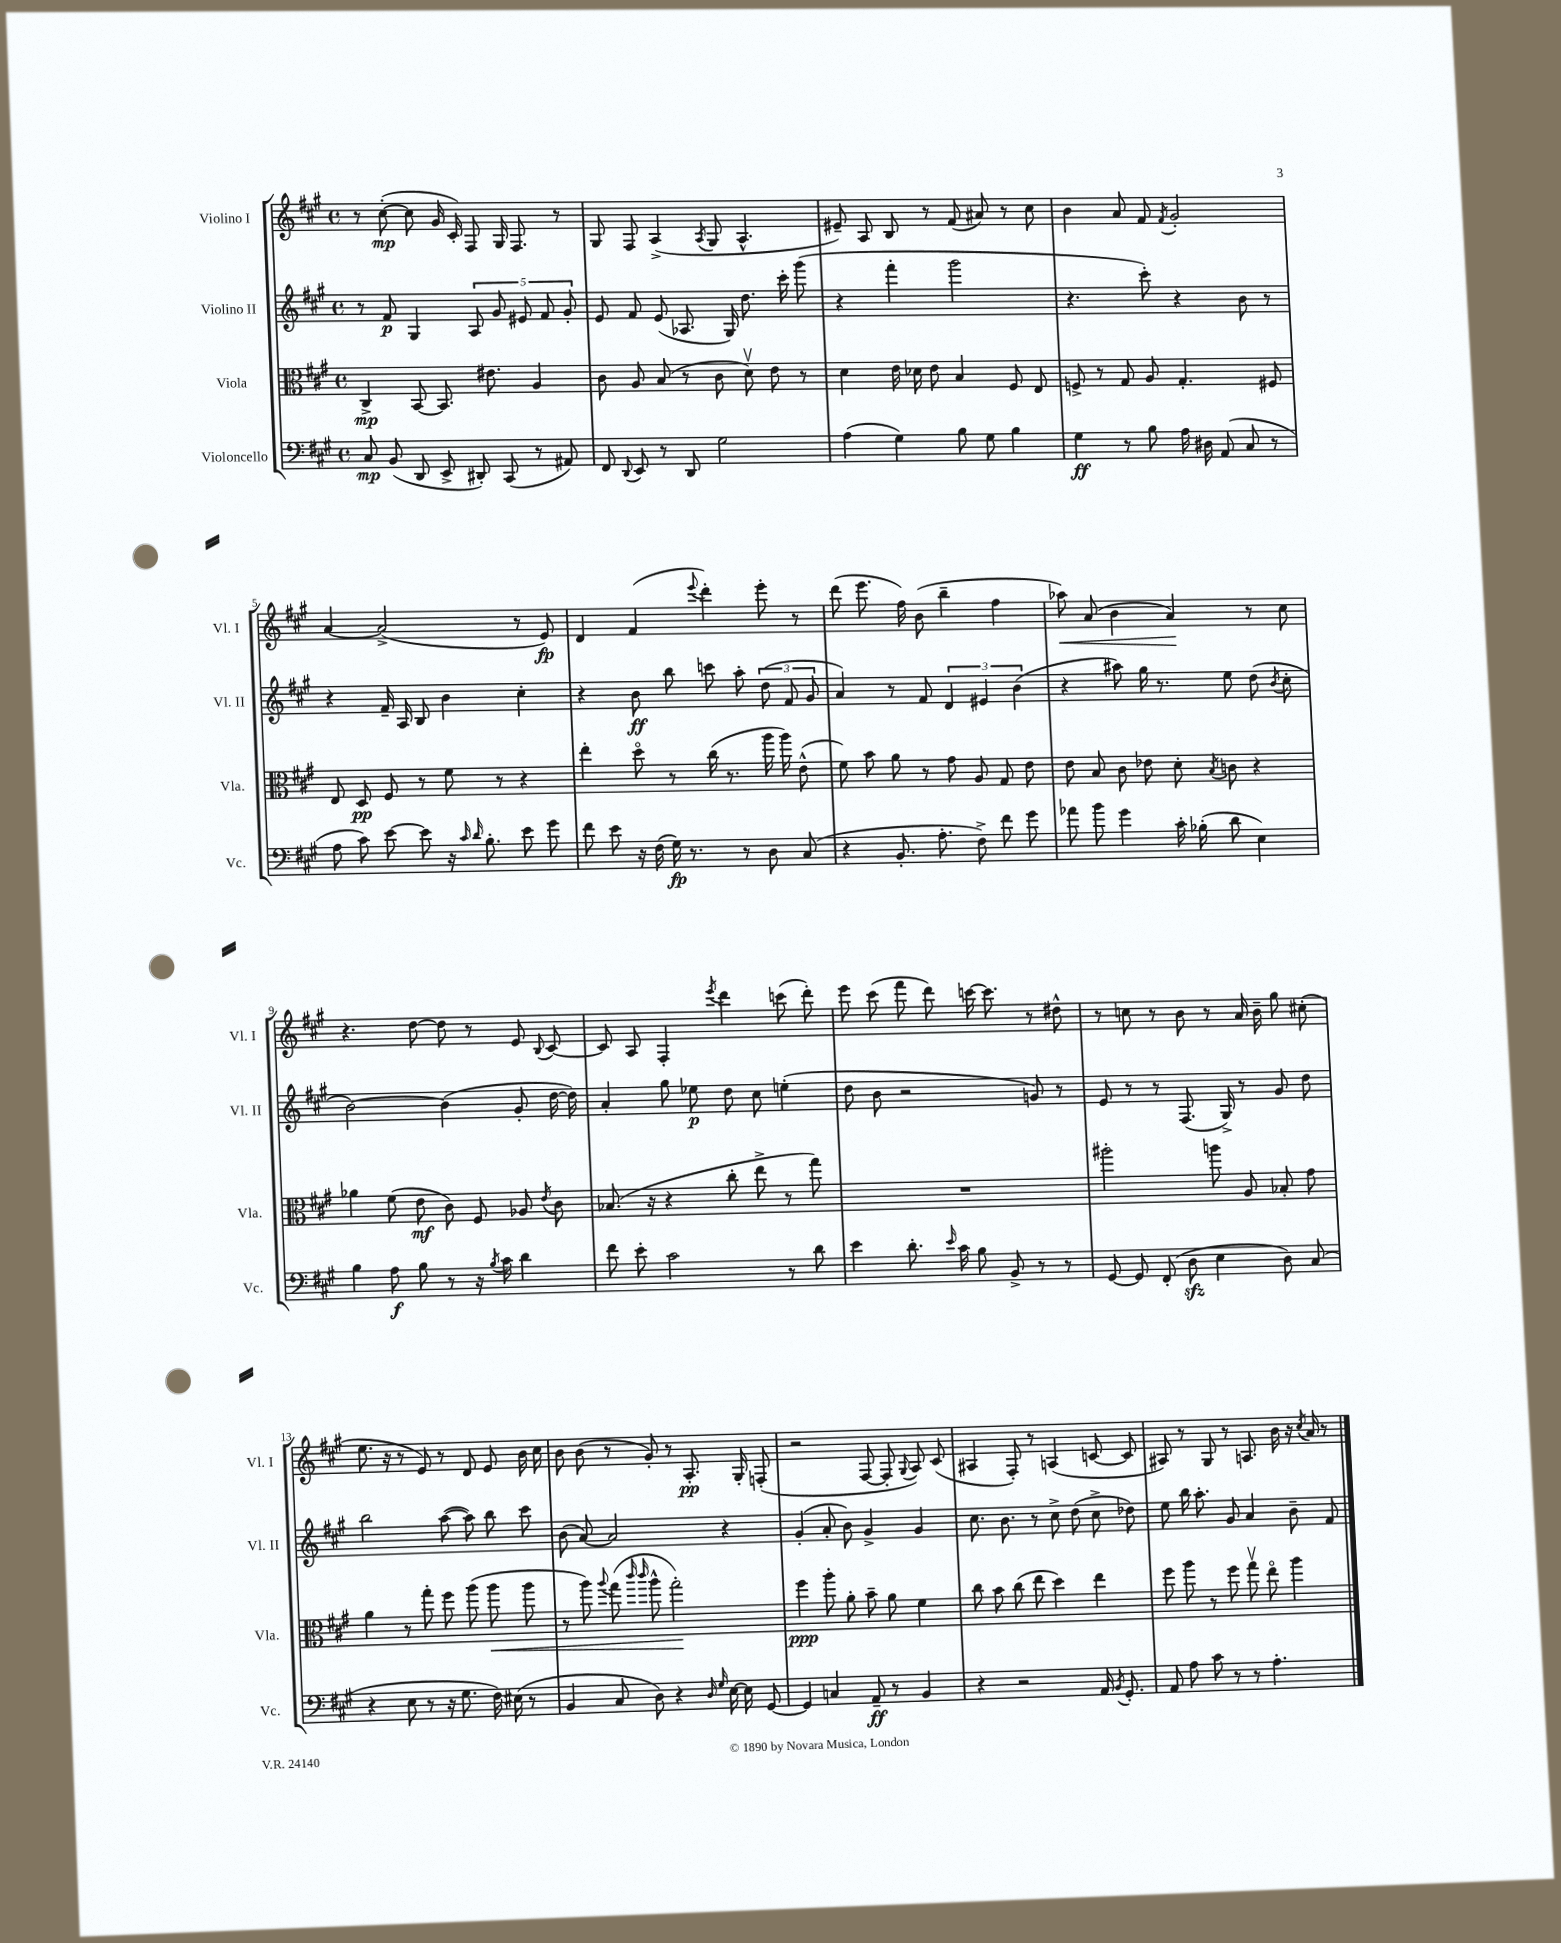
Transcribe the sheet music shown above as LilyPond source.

<<
\new StaffGroup <<
\new Staff = "s0" \with { instrumentName = "Violino I" shortInstrumentName = "Vl. I" } {
    \clef treble \key a \major \defaultTimeSignature \time 4/4
    \autoBeamOff r8 cis''8~-.\mp( cis''8 gis'16 cis'16-.) fis8 gis16 fis8. r8 |
    gis8 fis8 a4->( \acciaccatura { a8 } gis8 a4.-^ |
    eis'8--) a8 b8 r8 fis'8( ais'8) r8 cis''8 |
    b'4 a'8 fis'8 \acciaccatura { fis'8 } gis'2-. |
    a'4~ a'2->( r8 e'8\fp) |
    d'4 fis'4( \appoggiatura { e'''8 } d'''4-.) e'''8-. r8 |
    d'''8( e'''8. fis''16) b'8( b''4-- fis''4 |
    aes''8\<) a'8( b'4 a'4\!) r8 cis''8 |
    r4. d''8~ d''8 r8 e'8 \appoggiatura { b8 } cis'8~ |
    cis'8 a8 fis4-. \acciaccatura { e'''8 } d'''4 c'''8( d'''8-.) |
    e'''8 cis'''8( fis'''8 d'''8) c'''16~ c'''8. r8 dis''8-^ |
    r8 c''8 r8 b'8 r8 a'16 b'16-- gis''8 cis''8-.( |
    e''8. r16 r8 e'8) r8 d'8 e'8 b'16 cis''16 |
    b'8 b'8( r8 gis'8-.) r8 a8.-.\pp gis16-. f8-.( |
    r2 fis8~ fis8-. \appoggiatura { gis8 } a8) cis'8( |
    ais4 fis8-.) r8 a4( c'8~ c'8 |
    ais8) r8 gis8 r8 a8. b'16 r16 \acciaccatura { cis''8 } a'16 r8 \bar "|." |
}
\new Staff = "s1" \with { instrumentName = "Violino II" shortInstrumentName = "Vl. II" } {
    \clef treble \key a \major \defaultTimeSignature \time 4/4
    \autoBeamOff r8 fis'8\p gis4 \tuplet 5/4 { a8 gis'8 eis'8 fis'8 gis'8-. } |
    e'8 fis'8 e'8( aes8. gis16) d''8. cis'''16-. gis'''8( |
    r4 fis'''4-. gis'''2 |
    r4. cis'''8-.) r4 b'8 r8 |
    r4 fis'16-- a16 b8 b'4 cis''4-. |
    r4 b'8\ff b''8 c'''8 a''8-. \tuplet 3/2 { d''8( fis'8 gis'8 } |
    a'4) r8 fis'8 \tuplet 3/2 { d'4 eis'4 b'4( } |
    r4 ais''8) gis''16 r8. e''8 d''8( \acciaccatura { b'8 } cis''8-. |
    b'2~) b'4( gis'8-. d''16~ d''16) |
    a'4-. gis''8 ees''8\p d''8 cis''8 e''4-.( |
    d''8 b'8 r2 g'8) r8 |
    e'8 r8 r8 fis8.( gis16->) r8 gis'8 d''8 |
    b''2 a''8~( a''8) b''8 cis'''8 |
    b'8( a'8~) a'2 r4 |
    gis'4-.( a'8-. b'8) gis'4-> gis'4 |
    cis''8. b'8. r8 cis''8-> d''8( cis''8-> des''8) |
    e''8 b''16 a''8.-. gis'8 a'4 b'8-- fis'8 \bar "|." |
}
\new Staff = "s2" \with { instrumentName = "Viola" shortInstrumentName = "Vla." } {
    \clef alto \key a \major \defaultTimeSignature \time 4/4
    \autoBeamOff cis4->\mp b,8~ b,8. eis'8. a4 |
    cis'8 a8 b8( r8 cis'8 d'8\upbow) e'8 r8 |
    d'4 e'16 des'16 e'8 b4 fis8 e8 |
    f8-> r8 gis8 a8 gis4.-. fis8 |
    e8 d8\pp fis8 r8 fis'8 r8 r4 |
    e''4-. d''8\flageolet r8 cis''16( r8. a''16 a''16) e'8-^( |
    fis'8) b'8 a'8 r8 gis'8 a8 gis8 e'8 |
    e'8 b8 cis'8 ees'8 d'8-. \acciaccatura { b8 } c'8 r4 |
    aes'4 fis'8( e'8\mf cis'8) fis8 aes8 \acciaccatura { e'8 } cis'8 |
    bes8.( r16 r4 cis''8-. e''8-> r8 gis''8) |
    R1 |
    ais''2-. a''8 a8 bes8-. gis'8 |
    a'4 r8 gis''8-. fis''8 a''8( a''8\< a''8 |
    r8 a''8) \appoggiatura { a''8 } gis''8( \grace { cis'''16 cis'''16 } a''8-^ gis''2-.\!) |
    fis''4\ppp a''8-. a'8-. b'8-- a'8 fis'4 |
    cis''8 b'8 cis''8( e''8 d''4) e''4 |
    fis''8 a''8 r8 fis''8 gis''8\upbow e''8\flageolet a''4 \bar "|." |
}
\new Staff = "s3" \with { instrumentName = "Violoncello" shortInstrumentName = "Vc." } {
    \clef bass \key a \major \defaultTimeSignature \time 4/4
    \autoBeamOff cis8\mp b,8( d,8 e,8-> dis,8-.) cis,8( r8 ais,8) |
    fis,8 \appoggiatura { d,8 } e,8 r8 d,8 gis2 |
    a4( gis4) b8 gis8 b4 |
    gis4\ff r8 b8 a16 dis16 a,8( cis8 r8 |
    a8 cis'8) e'8~ e'8 r16 \grace { cis'16 d'16 } b8.-. e'8 gis'8 |
    fis'8 e'8 r16 fis16( gis16\fp) r8. r8 d8 cis8( |
    r4 b,8.-. a8.-. fis8->) fis'8 gis'8 |
    aes'8 b'8 gis'4 cis'16-. bes16-.( d'8 e4) |
    b4 a8\f b8 r8 r16 \acciaccatura { b8 } cis'16 d'4 |
    fis'8 e'8-. cis'2 r8 d'8 |
    e'4 d'8.-. \grace { e'16 } cis'16 b8 b,8-> r8 r8 |
    gis,8~ gis,8 fis,8-.( d8\sfz e4 d8) cis8( |
    r4 e8 r8 r16 gis8. fis16) eis16( r8 |
    b,4 cis8 d8) r4 \grace { d16 gis16 } e16~ e16 gis,8~ |
    gis,4 c4 a,8--\ff r8 b,4 |
    r4 r2 a,16 \acciaccatura { b,8 } gis,8.-. |
    a,8 a8 cis'8 r8 r8 a4.-. \bar "|." |
}
>>
>>
